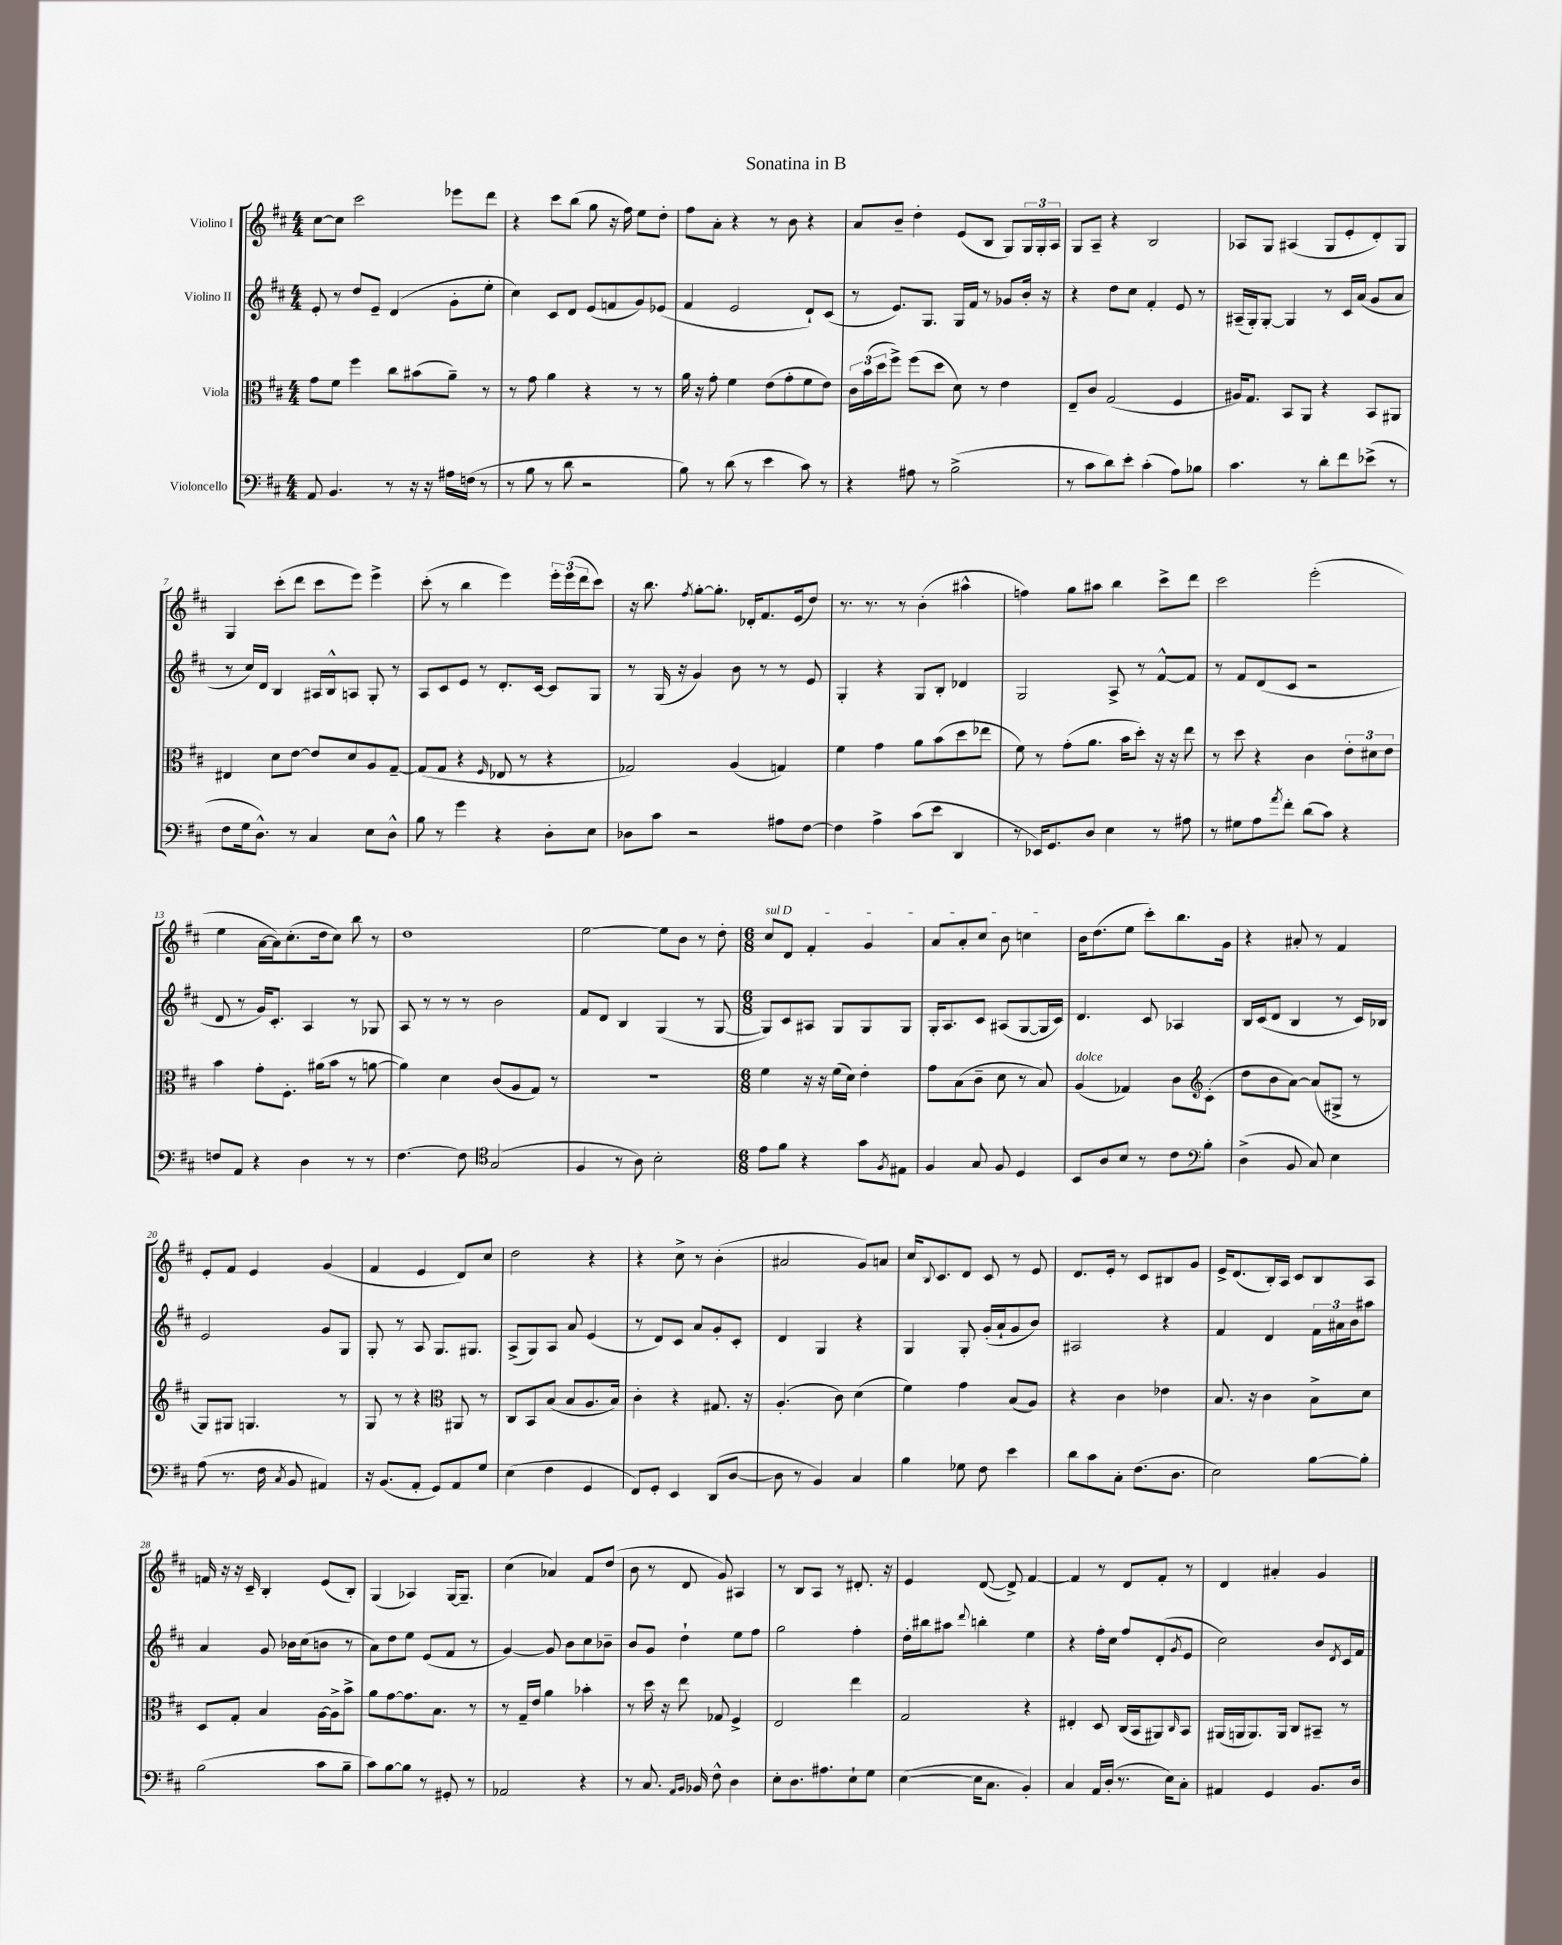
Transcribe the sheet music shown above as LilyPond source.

\header { title = "Sonatina in B" }
<<
\new StaffGroup <<
\new Staff = "s0" \with { instrumentName = "Violino I" } {
    \clef treble \key d \major \numericTimeSignature \time 4/4
    cis''8~ cis''8 cis'''2 ees'''8 d'''8 |
    r4 cis'''8 b''8( g''8 r16 fis''16) e''8 d''8-. |
    fis''8 a'8-. r4 r8 b'8 r4 |
    a'8 b'8-- d''4-. e'8( b8 g8) \tuplet 3/2 { g16 g16-. a16 } |
    g8 a8-- r4 b2 |
    aes8 g8 ais4( g8 e'8-. d'8-.) g8 |
    g4 cis'''8-.( d'''8 cis'''8 e'''8) e'''4-> |
    cis'''8-.( r8 b''4 e'''4) \tuplet 3/2 { e'''16-. e'''16( d'''16 } cis'''8) |
    r16 b''8. \acciaccatura { fis''8 } g''8~-. g''8.-. des'16-. fis'8. e'16( d''8) |
    r8. r8. r8 b'4-.( ais''4-^ |
    f''4) g''8 ais''8 b''4 cis'''8-> d'''8 |
    cis'''2 e'''2-.( |
    e''4 a'16~ a'16) cis''8.-.( d''16 cis''8) b''8 r8 |
    d''1 |
    e''2~ e''8 b'8 r8 d''8-. |
    \numericTimeSignature \time 6/8 \once \override TextSpanner.bound-details.left.text = \markup { \italic "sul D" } cis''8\startTextSpan d'8 fis'4-. g'4 |
    a'8 a'8-. cis''8 b'8 c''4\stopTextSpan |
    b'16 d''8.( e''8 cis'''8-.) b''8. g'16 |
    r4 ais'8-. r8 fis'4 |
    e'8-. fis'8 e'4 g'4( |
    fis'4 e'4 d'8) cis''8 |
    d''2 r4 |
    r4 cis''8-> r8 b'4-.( |
    ais'2 g'8) a'8 |
    cis''16 \appoggiatura { b8 } cis'8. d'8 cis'8 r8 e'8 |
    d'8. e'16-. r8 cis'8 bis8 g'8 |
    e'16-> d'8.( b16-.) a16 cis'8 b8 a8 |
    f'16 r16 r16 cis'16-- b4-. e'8( b8-.) |
    g4( aes4) g16~ g8.-- |
    cis''4( aes'4) fis'8 d''8( |
    b'8 r8 d'8 g'8) ais4 |
    r8 b8 a8 r8 dis'8.-. r16 |
    e'4 d'8~( d'8->) fis'4~ |
    fis'4 r8 d'8 fis'8-. r8 |
    d'4 ais'4-. g'4 \bar "|." |
}
\new Staff = "s1" \with { instrumentName = "Violino II" } {
    \clef treble \key d \major \numericTimeSignature \time 4/4
    e'8-. r8 d''8 e'8-- d'4( g'8-. e''8-. |
    cis''4) cis'8 d'8 e'8( f'8 g'8) ees'8( |
    fis'4 e'2 d'8-!) cis'8( |
    r8 e'8.) g8. g16 fis'16 r8 ges'8 b'16-. r16 |
    r4 d''8 cis''8 fis'4-. e'8 r8 |
    ais16--( g16-.) g8~-. g4 r8 cis'16 a'16( g'8 a'8 |
    r8 cis''16) d'16 b4 ais16 b16-^ a8 g8-. r8 |
    a8 cis'8 e'8 r8 d'8.-. cis'16~ cis'8 g8 |
    r8 g16( r16 g'4) b'8 r8 r8 e'8 |
    g4-. r4 g8 b8-. des'4 |
    g2 a8-> r8 fis'8~-^ fis'8 |
    r8 fis'8 d'8( cis'8 r2 |
    d'8 r8 g'16) cis'8.-. a4 r8 ges8 |
    a8 r8 r8 r8 b'2 |
    fis'8 d'8 b4 g4( r8 g8~ |
    \numericTimeSignature \time 6/8 g8) cis'8 ais8 g8 g8 g8 |
    g16-. a8. cis'8 ais8( g8~ g16 cis'16) |
    d'4. cis'8 aes4 |
    b16 cis'16( d'8 b4 r8 cis'16) bes16 |
    e'2 g'8 g8 |
    g8-. r8 a8 g8. gis8. |
    a8->( g8) a8 a'8 e'4( |
    r8 d'8) cis'8 a'8 g'8-. cis'8-. |
    d'4 g4 r4 |
    g4 g8-. g'16-.( a'16-! g'8 b'8) |
    ais2 r4 |
    fis'4 d'4 \tuplet 3/2 { fis'16 ais'16 b'16 } ais''8 |
    a'4 g'8 bes'16 cis''16( b'8 r8 |
    a'8) d''8 e''8 e'8( fis'8 r8 |
    g'4~) g'8 b'8 cis''8 bes'8-- |
    b'8 g'8 d''4-! e''8 fis''8 |
    g''2 fis''4-. |
    d''16-. bis''16 ais''8 \appoggiatura { d'''8 } b''4-. e''4 |
    r4 fis''16-. cis''16 fis''8 d'8-.( \acciaccatura { g'8 } e'8 |
    cis''2) b'8 \acciaccatura { d'8 } cis'16 fis'16 \bar "|." |
}
\new Staff = "s2" \with { instrumentName = "Viola" } {
    \clef alto \key d \major \numericTimeSignature \time 4/4
    g'8 fis'8 fis''4 cis''8 bis'8( a'8--) r8 |
    r8 g'8 a'4 r4 r8 r8 |
    a'16 r16 g'8-. fis'4 e'8( g'8-. fis'8 e'8) |
    \tuplet 3/2 { cis'16 b'16( d''16 } fis''8->) fis''8( d''8 d'8) r8 e'4 |
    e8-- cis'8 g2( fis4 |
    ais16) g8. b,8 a,8 r4 b,8 ais,8 |
    eis4 d'8 e'8~ e'8 d'8 a8 g8~-- |
    g8( g8 r4 \grace { fis16 } ees8 r8 r4 |
    ges2) a4( g4) |
    fis'4 g'4 a'8 b'8( d''8 ees''8 |
    fis'8) r8 g'8-.( a'8. b'16 d''8-.) r16 r16 e''8 |
    r8 d''8 r4 cis'4 \tuplet 3/2 { e'8-. dis'8 e'8 } |
    b'4 g'8-. fis8.-. ais'16( b'8 r8 a'8~ |
    a'4) d'4 cis'8( a8 g8) r8 |
    R1 |
    \numericTimeSignature \time 6/8 fis'4 r16 r16 fis'16( d'16) e'4-. |
    g'8 b8( cis'8-- d'8 r8 b8) |
    a4^\markup { \italic "dolce" }( ges4) cis'8 cis'8-.( |
    \clef treble d''8 b'8 a'8~) a'8( gis8-> r8 |
    g8) gis8 g4. r8 |
    g8 r8 r4 \clef alto ais,8 r8 |
    cis8 b,8 b8( b8 a8. b16) |
    cis'4-. r4 gis8. r16 |
    a4.-.( cis'8) d'4( |
    fis'4) g'4 b8( a8) |
    r4 cis'4 ees'4 |
    b8. r16 cis'4 b8-> d'8 |
    d8 g8-. b4 a16~ a16-> b'8-> |
    a'8 g'8~ g'8. b8. r8 |
    r8 g16-- e'16 a'4 bes'4-. |
    r8 d''16 r16 e''8 ges8 fis4-> |
    e2 e''4 |
    g2 r4 |
    eis4-. d8 cis16( b,16 ais,8) \grace { cis16 } b,8 |
    ais,16( a,16 a,8.) a,16 cis8 bis,8-- r8 \bar "|." |
}
\new Staff = "s3" \with { instrumentName = "Violoncello" } {
    \clef bass \key d \major \numericTimeSignature \time 4/4
    a,8 b,4. r8 r16 r16 ais16 f16( r8 |
    r8 b8 r8 d'8 r2 |
    b8) r8 d'8( r8 e'4 cis'8) r8 |
    r4 ais8 r8 b2->( |
    r8 cis'8 d'8) e'8-. cis'4-.( a8) bes8 |
    cis'4. r8 d'8-. fis'8 ees'8->( r8 |
    fis8 g16 d8.-^) r8 cis4 e8 d8-^ |
    b8 r8 g'4 r4 d8-. e8 |
    des8 cis'8 r2 ais8 fis8~ |
    fis4 a4-> cis'8( e'8 d,4 |
    r8 ees,16) g,8. d8 e4 r8 ais8 |
    r8 gis8 a8 \acciaccatura { a'8 } fis'8-. d'8( cis'8) r4 |
    f8 a,8 r4 d4 r8 r8 |
    fis4.~ fis8 \clef tenor g2( |
    fis4 r8 a8) b2-. |
    \numericTimeSignature \time 6/8 e'8 fis'8 r4 g'8 \acciaccatura { fis8 } eis8 |
    fis4 g8 fis8 d4 |
    b,8 a8 b8 r8 cis'8 b8-. |
    \clef bass d4->( b,8 cis8) e4 |
    a8( r8. fis16 \acciaccatura { cis8 } b,8 ais,4) |
    r16 b,8.( a,8-. g,8) a,8 g8 |
    e4( fis4 g,4 |
    fis,8) g,8-. e,4 d,8( d8~ |
    d8 r8 b,4) cis4 |
    b4 ges8 fis8 e'4 |
    d'8 cis'8 cis8-. fis8.( d8. |
    e2) b8~ b8-. |
    b2( cis'8 b8-- |
    cis'8) b8~ b8 r8 gis,8-. r8 |
    aes,2 r4 |
    r8 cis8. \grace { a,16 b,16 } bes,16 fis8-^ d4 |
    e8-. d8. ais8. e8-! g8 |
    e4~( e16 cis8. b,4-.) |
    cis4 a,16 d16-.( r8. e16) cis8-. |
    ais,4 g,4 b,8. d16 \bar "|." |
}
>>
>>
